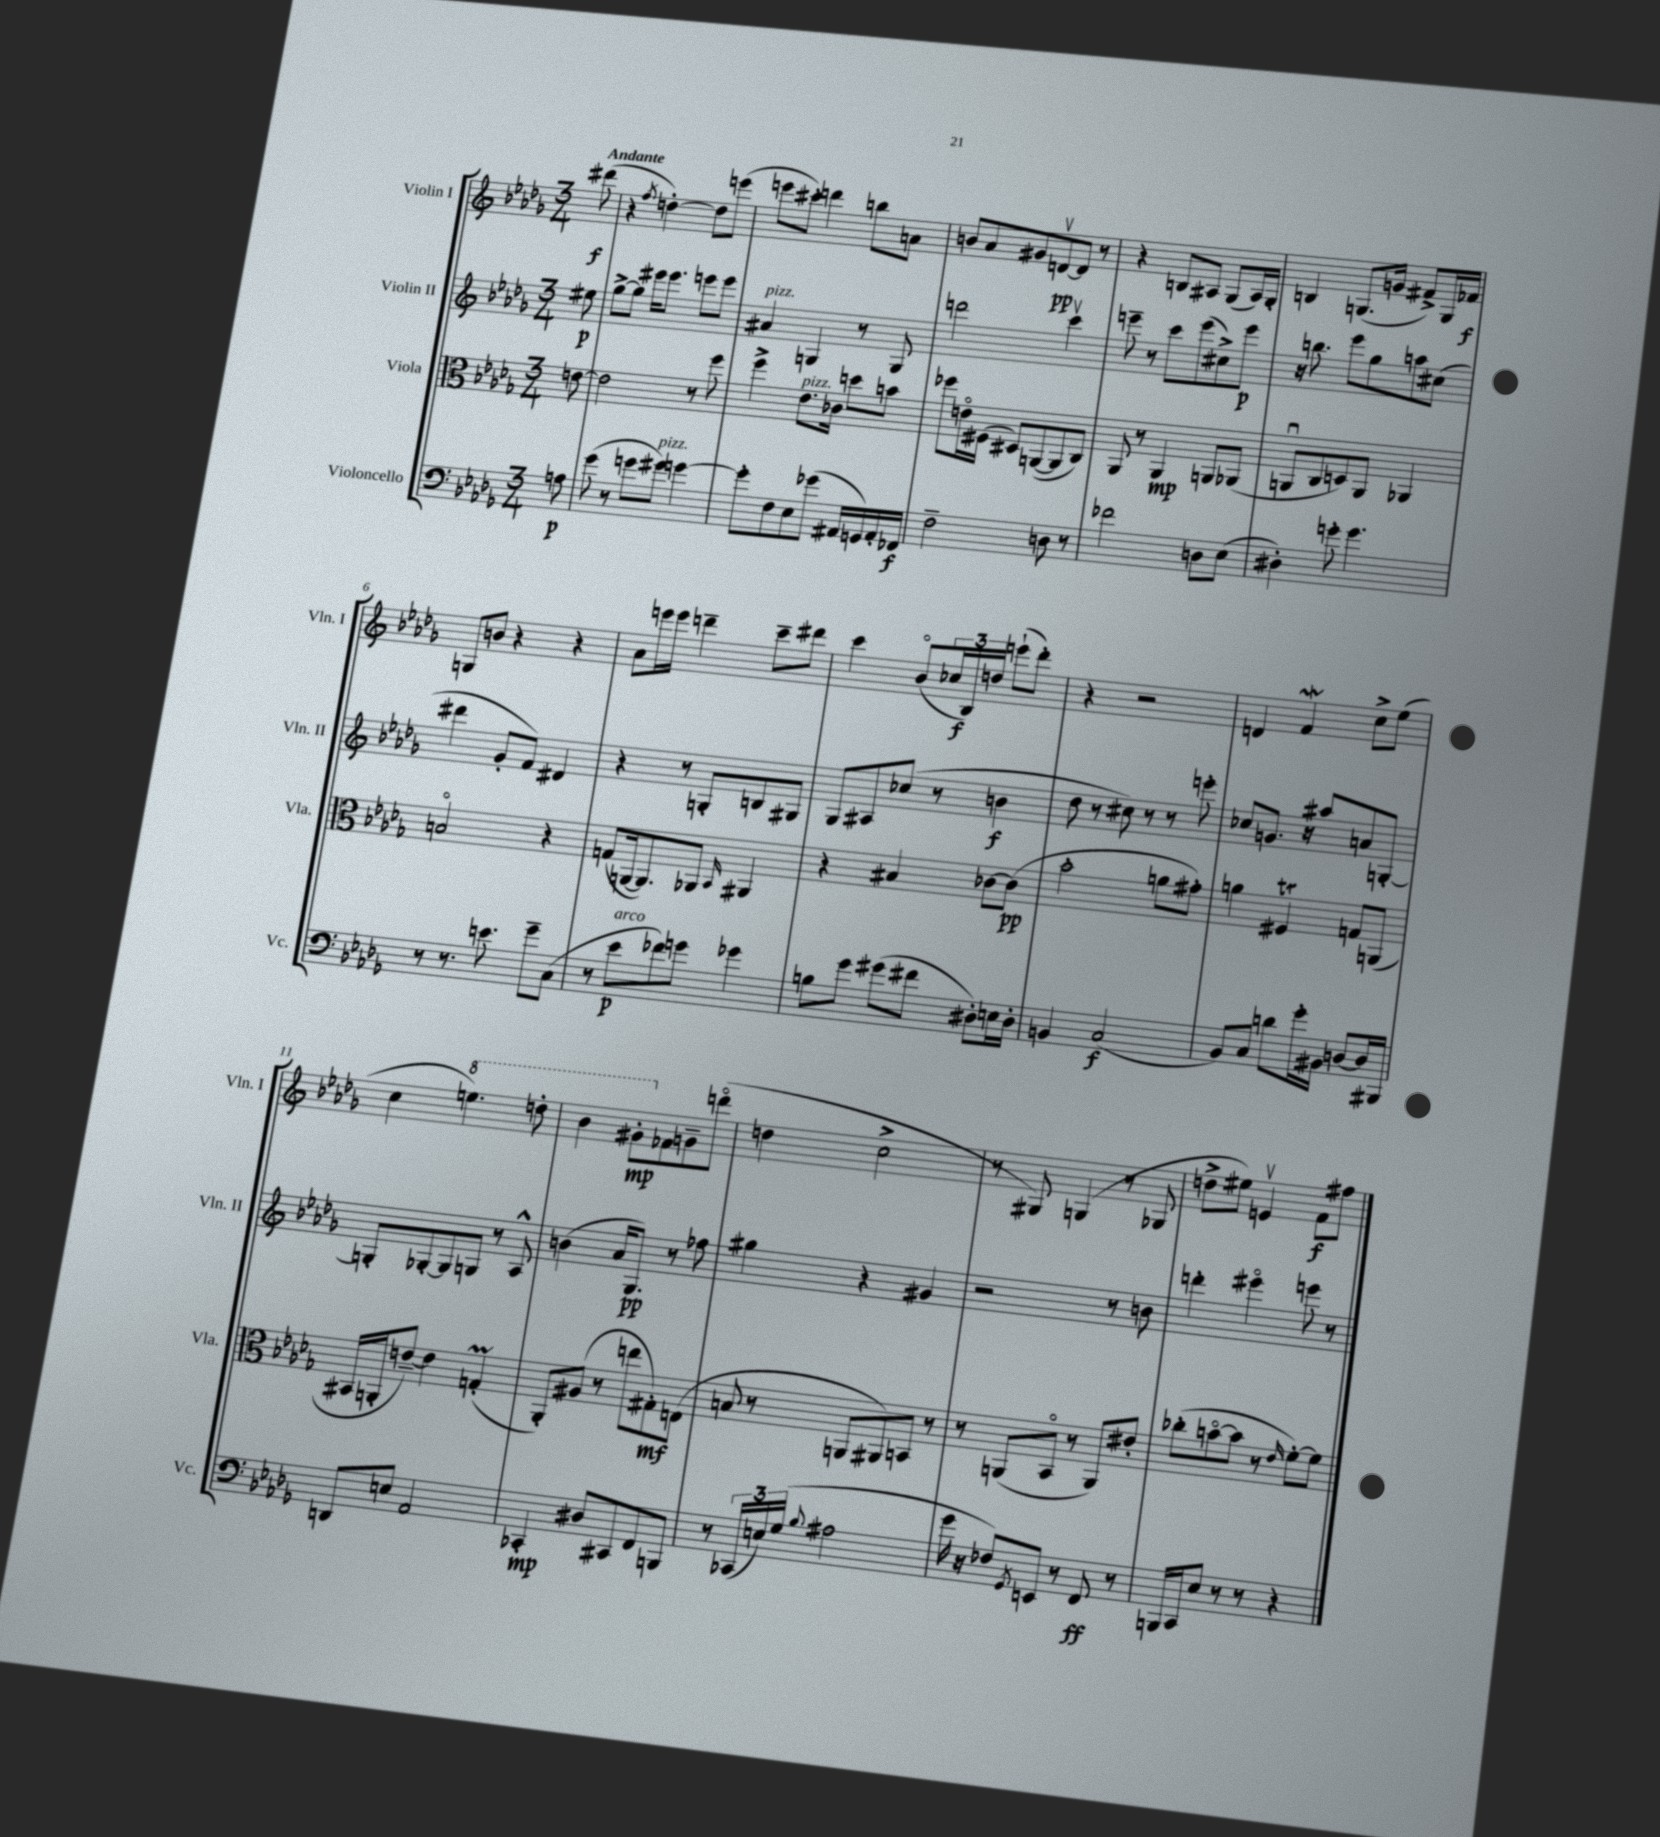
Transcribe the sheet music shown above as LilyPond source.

<<
\new StaffGroup <<
\new Staff = "s0" \with { instrumentName = "Violin I" shortInstrumentName = "Vln. I" } {
    \clef treble \key des \major \numericTimeSignature \time 3/4 \partial 8 \tempo "Andante"
    dis'''8\f( |
    r4 \acciaccatura { f''8 } d''4~-.) d''8 e'''8( |
    e'''8 cis'''8-.) d'''4 b''8 a'8 |
    b'8 aes'8 gis'8 d'8~\upbow\pp d'8 r8 |
    r4 b8 ais8 ges8( ais16) ges16-. |
    b4 g8.( g'16 fis'8->) g16 fes'16\f |
    g8 b'8 r4 r4 |
    aes'8 e'''16 e'''16 d'''4-- c'''8-- dis'''8 |
    c'''4 bes'8\flageolet( \tuplet 3/2 { ces''16 bes16\f) d''16 } e'''8-!( des'''8-.) |
    r4 r2 |
    d'4 f'4\mordent c''8-> ees''8( |
    c''4 \ottava #1 e'''4.) d'''8-. |
    bes''4 gis''8-.\mp \ottava #0 fes'8 g'8-- d'''8\flageolet( |
    d''4 c''2-> |
    r8 gis8) g4( r8 ges8 |
    d''8-> eis''8) e'4\upbow f'8\f fis''8 \bar "|." |
}
\new Staff = "s1" \with { instrumentName = "Violin II" shortInstrumentName = "Vln. II" } {
    \clef treble \key des \major \numericTimeSignature \time 3/4 \partial 8
    eis''8\p |
    ges''8~-> ges''8 eis'''16 eis'''8. e'''8 e'''8 |
    ais'4^\markup { \italic "pizz." } g4 r8 g8 |
    d'''2 c'''4\upbow |
    e'''8-- r8 c'''8 e'''8( cis''8->) e'''8\p |
    r16 b''8. ees'''8 ges''8 a''8 cis''8( |
    dis'''4 ges'8-. f'8) dis'4 |
    r4 r8 g8-. b8 gis8 |
    ges8 ais8 ces''8( r8 b'4\f |
    des''8 r8 cis''8) r8 r8 e'''8-. |
    ces''8 g'8. r16 ais''8 a'8 g8~-. |
    g8-. ges8~-. ges8 g8 r8 aes8-^ |
    b'4( aes'16 ges8.\pp) r8 fes''8 |
    gis''4 r4 gis'4 |
    r2 r8 b'8 |
    d'''4-. eis'''4\flageolet e'''8 r8 \bar "|." |
}
\new Staff = "s2" \with { instrumentName = "Viola" shortInstrumentName = "Vla." } {
    \clef alto \key des \major \numericTimeSignature \time 3/4 \partial 8
    e'8~ |
    e'2 r8 f''8 |
    f''4-> ees'8.^\markup { \italic "pizz." } ces'16 d''8 b'8 |
    fes''8 e'16\flageolet fis16( dis8) a,8~( a,8 c8) |
    aes,8 r8 aes,4\mp a,8 aes,8( |
    a,8\downbow c8 d8) a,8 aes,4 |
    b2\flageolet r4 |
    g8( a,16~ a,8.) aes,8 \grace { bes,16 } ais,4 |
    r4 bis4 ces'8~ ces'8\pp( |
    bes'2-. a'8 gis'8-.) |
    a'4 fis4\trill g8 a,8( |
    bis,16 a,16-. e'8~--) e'4 g4-.\prall( |
    aes,8-.) ais8( r8 e''8 gis8-.\mf) e8( |
    b8 r8 a,8 ais,8) b,8 r8 |
    r8 a,8( bes,8\flageolet r8 a,8) eis'8-. |
    ces''8-.( b'8~\flageolet b'8 r8 \grace { ees'16 } f'8~-.) f'8 \bar "|." |
}
\new Staff = "s3" \with { instrumentName = "Violoncello" shortInstrumentName = "Vc." } {
    \clef bass \key des \major \numericTimeSignature \time 3/4 \partial 8
    a8\p |
    ges'8( r8 g'8 gis'8^\markup { \italic "pizz." }) g'4~ |
    g'8-. f8 ees8 ges'8( ais,16 g,16) ais,16-. fes,16\f |
    f2-- d8 r8 |
    fes'2 d8 ees8( |
    dis4-.) g'8-. g'4. |
    r8 r8. e'8. ges'8-- c8( |
    r8 ees'8\p^\markup { \italic "arco" } fes'8) g'8 ges'4 |
    b8 ges'8 gis'8( fis'8 dis8-.) e16 dis16-. |
    b,4 c2\f( |
    bes,8) c8 d'8 ges'16-. bis,16 d8~ d16 bis,,16 |
    d,8 e8 aes,2 |
    ces,4-.\mp dis8 cis,8 f,8 b,,8 |
    r8 \tuplet 3/2 { ces,16( e16) ges16( } \appoggiatura { bes8 } ais2 |
    ges'16 r16 fes8) \acciaccatura { ges,8 } e,8 r8 f,8\ff r8 |
    b,,16 c,16 ees8 r8 r8 r4 \bar "|." |
}
>>
>>
